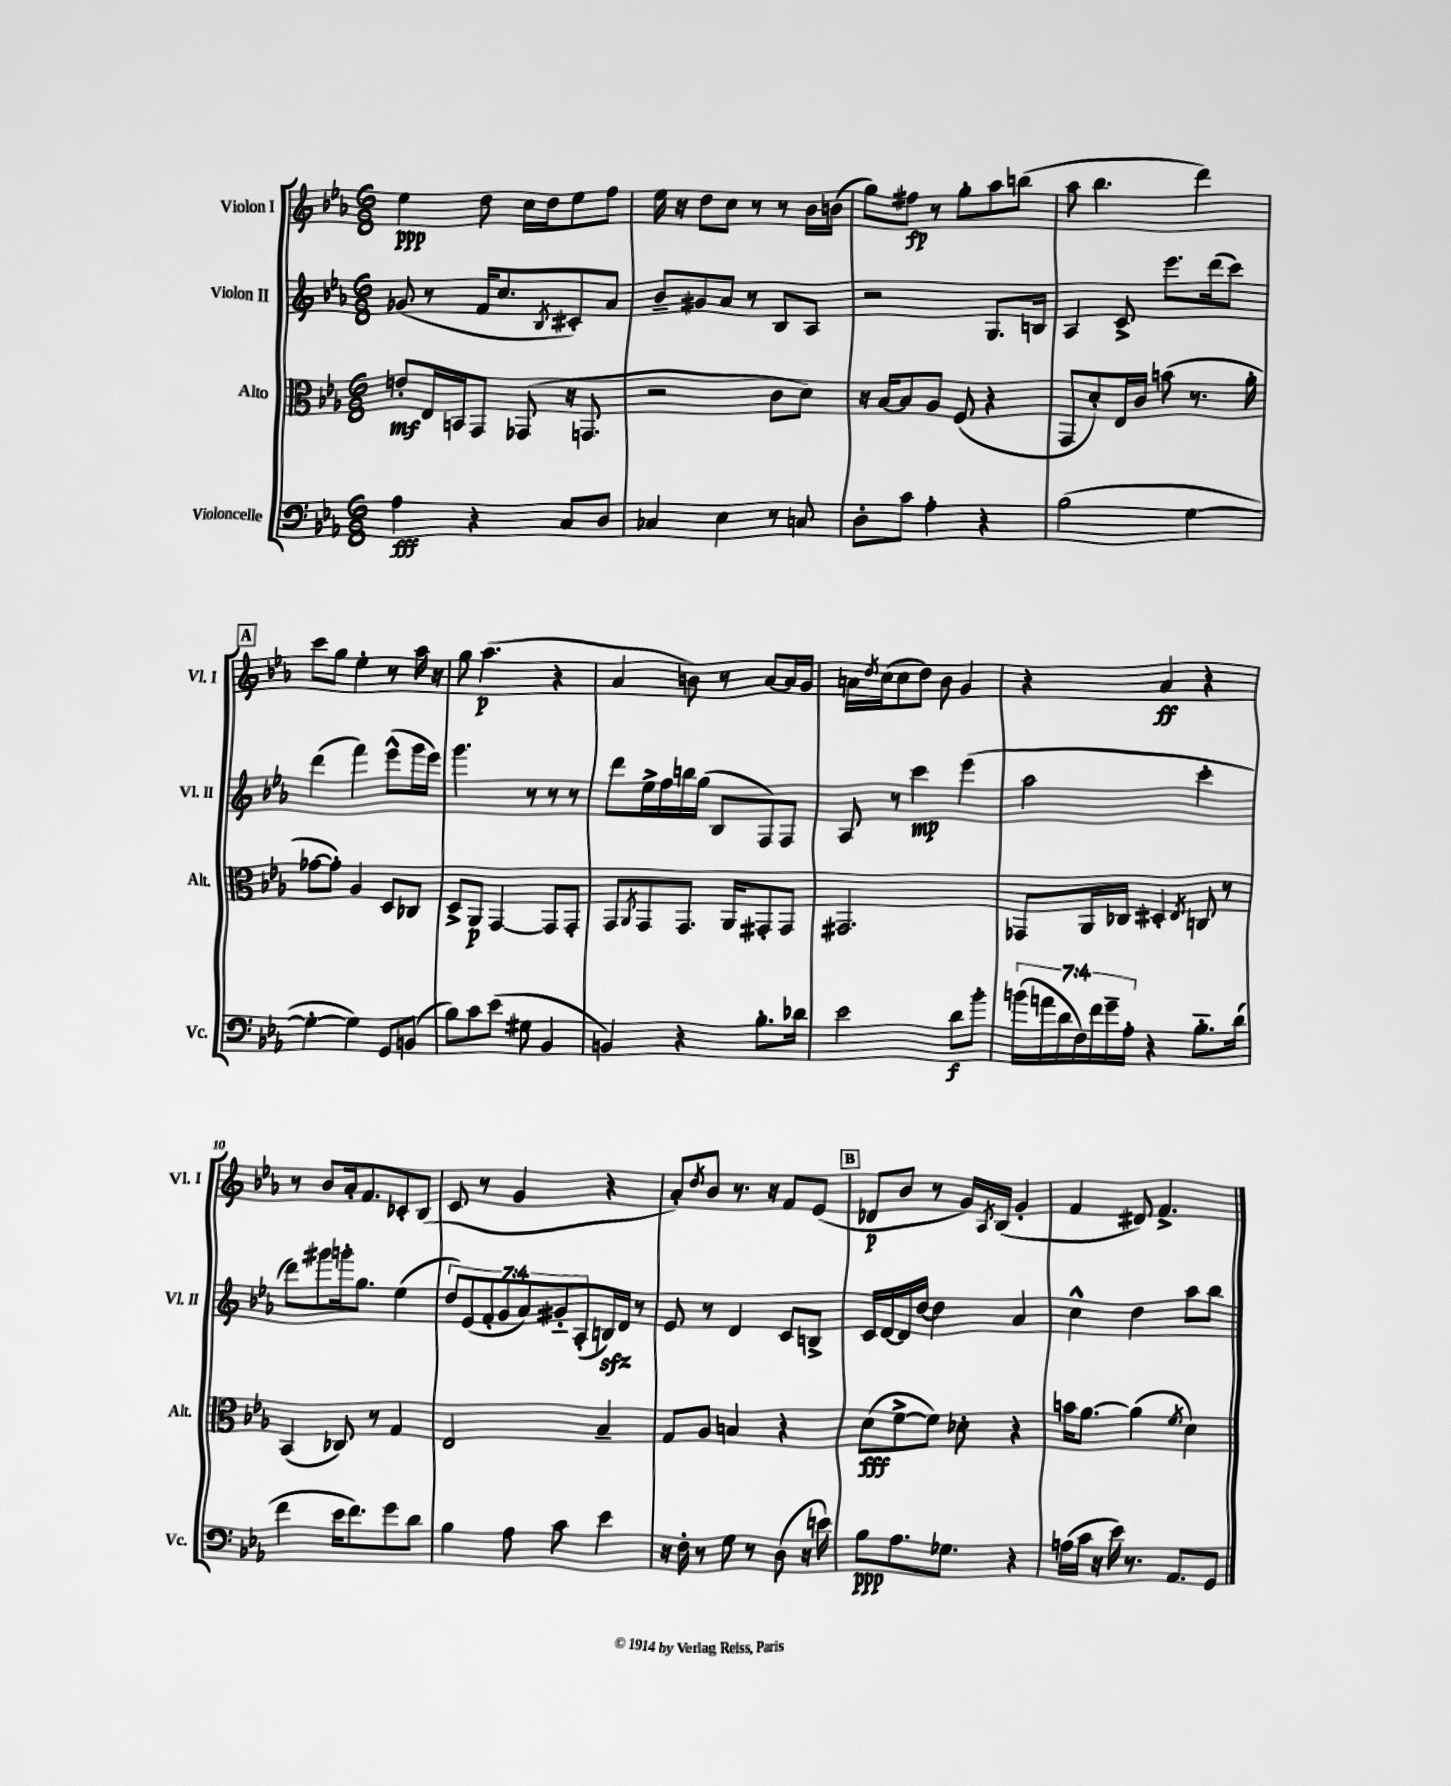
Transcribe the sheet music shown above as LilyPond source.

<<
\new StaffGroup <<
\new Staff = "s0" \with { instrumentName = "Violon I" shortInstrumentName = "Vl. I" } {
    \clef treble \key ees \major \numericTimeSignature \time 6/8
    ees''4\ppp d''8 c''16 d''16 ees''8 f''8 |
    ees''16 r16 d''8 c''8 r8 r8 bes'16 b'16( |
    g''8) fis''8\fp r8 g''8-. aes''8 b''8( |
    aes''8 bes''4. d'''4) |
    \mark \markup { \box "A" } c'''8 g''8 ees''4-. r8 aes''16 r16 |
    g''8 aes''4.\p( r4 |
    aes'4 b'8) r8 aes'8~ aes'16 g'16 |
    a'16 \acciaccatura { d''8 } c''16( c''8 d''8) bes'8 g'4 |
    r4 aes'4\ff r4 |
    r8 bes'8 aes'16-. f'8. ces'8-. bes8( |
    c'8 r8 g'4 r4 |
    aes'8-.) \acciaccatura { d''8 } bes'8 r8. r16 f'8 ees'8( |
    \mark \markup { \box "B" } des'8\p bes'8 r8 g'16) \acciaccatura { aes8 } bes16( g'4-. |
    f'4 dis'8) f'4.-> \bar "|." |
}
\new Staff = "s1" \with { instrumentName = "Violon II" shortInstrumentName = "Vl. II" } {
    \clef treble \key ees \major \numericTimeSignature \time 6/8 \override Staff.TupletNumber.text = #tuplet-number::calc-fraction-text
    ges'8( r8 f'16 c''8. \acciaccatura { bes8 } cis'8-.) aes'8 |
    bes'8-- gis'8 aes'8 r8 bes8 aes8 |
    r2 g8. b16 |
    aes4 c'8-> ees'''8. d'''16( c'''8) |
    \mark \markup { \box "A" } d'''4( f'''4) ees'''8-^( g'''16 ees'''16) |
    g'''4. r8 r8 r8 |
    d'''8 ees''16-> f''16 b''16 g''16( bes8 f8) f8 |
    aes8 r8 c'''4\mp ees'''4( |
    aes''2 c'''4-. |
    d'''8) gis'''8 g'''16-. g''8. ees''4( |
    \tuplet 7/4 { d''8) ees'8( f'8-. g'8 aes'8) gis'8-_ aes8-.( } b16\sfz) d'16 r8 |
    ees'8 r8 d'4 c'8 b8-> |
    \mark \markup { \box "B" } c'16 d'16~ d'16 d''16~ d''4 aes'4 |
    c''4-^ d''4 aes''8 bes''8 \bar "|." |
}
\new Staff = "s2" \with { instrumentName = "Alto" shortInstrumentName = "Alt." } {
    \clef alto \key ees \major \numericTimeSignature \time 6/8
    e'8-.\mf ees16 b,16 g,8 ges,8( r16 g,8. |
    r2 c'8 d'8) |
    r16 bes16~ bes8 aes8 f8( r4 |
    g,8 d'8-.) ees16 c'16 b'8( r8. aes'16-. |
    \mark \markup { \box "A" } ges'8~ ges'8-.) aes4 d8 ces8 |
    d8-> aes,8\p g,4~ g,8 g,8-. |
    g,8 \acciaccatura { aes,8 } g,8 g,8. aes,16 gis,8-. gis,8 |
    gis,2. |
    ges,8 aes,16 ces16 dis4-. \acciaccatura { ees8 } c8 r8 |
    bes,4( ces8) r8 g4 |
    ees2 bes4-- |
    g8 aes8 b4 r4 |
    \mark \markup { \box "B" } d'8\fff( f'8~-> f'8) des'8-. r4 |
    b'16 aes'8.~ aes'4( \acciaccatura { f'8 } d'4) \bar "|." |
}
\new Staff = "s3" \with { instrumentName = "Violoncelle" shortInstrumentName = "Vc." } {
    \clef bass \key ees \major \numericTimeSignature \time 6/8 \override Staff.TupletNumber.text = #tuplet-number::calc-fraction-text
    aes4\fff r4 c8 d8 |
    ces4 ees4 r8 c8 |
    d8-. c'8 aes4-. r4 |
    bes2( g4~ |
    \mark \markup { \box "A" } g4~-. g4) g,8 b,8( |
    bes8) c'8 ees'8( gis8 bes,4 |
    b,4) r4 bes8.-. des'16 |
    ees'2 d'8\f bes'8-. |
    \tuplet 7/4 { b'16( a'16 d'16 f16) f'16 g'16-- aes16-. } r4 bes8.-_ d'16( |
    f'4 ees'16 f'8.) g'8 d'8 |
    bes4 aes8 c'8 ees'4 |
    r16 f16-. r8 g8 r8 d8( r16 e'16) |
    \mark \markup { \box "B" } bes8\ppp aes8. ges8. r4 |
    a16( c'16 r16 ees'16) r8. aes,8. g,8 \bar "|." |
}
>>
>>
